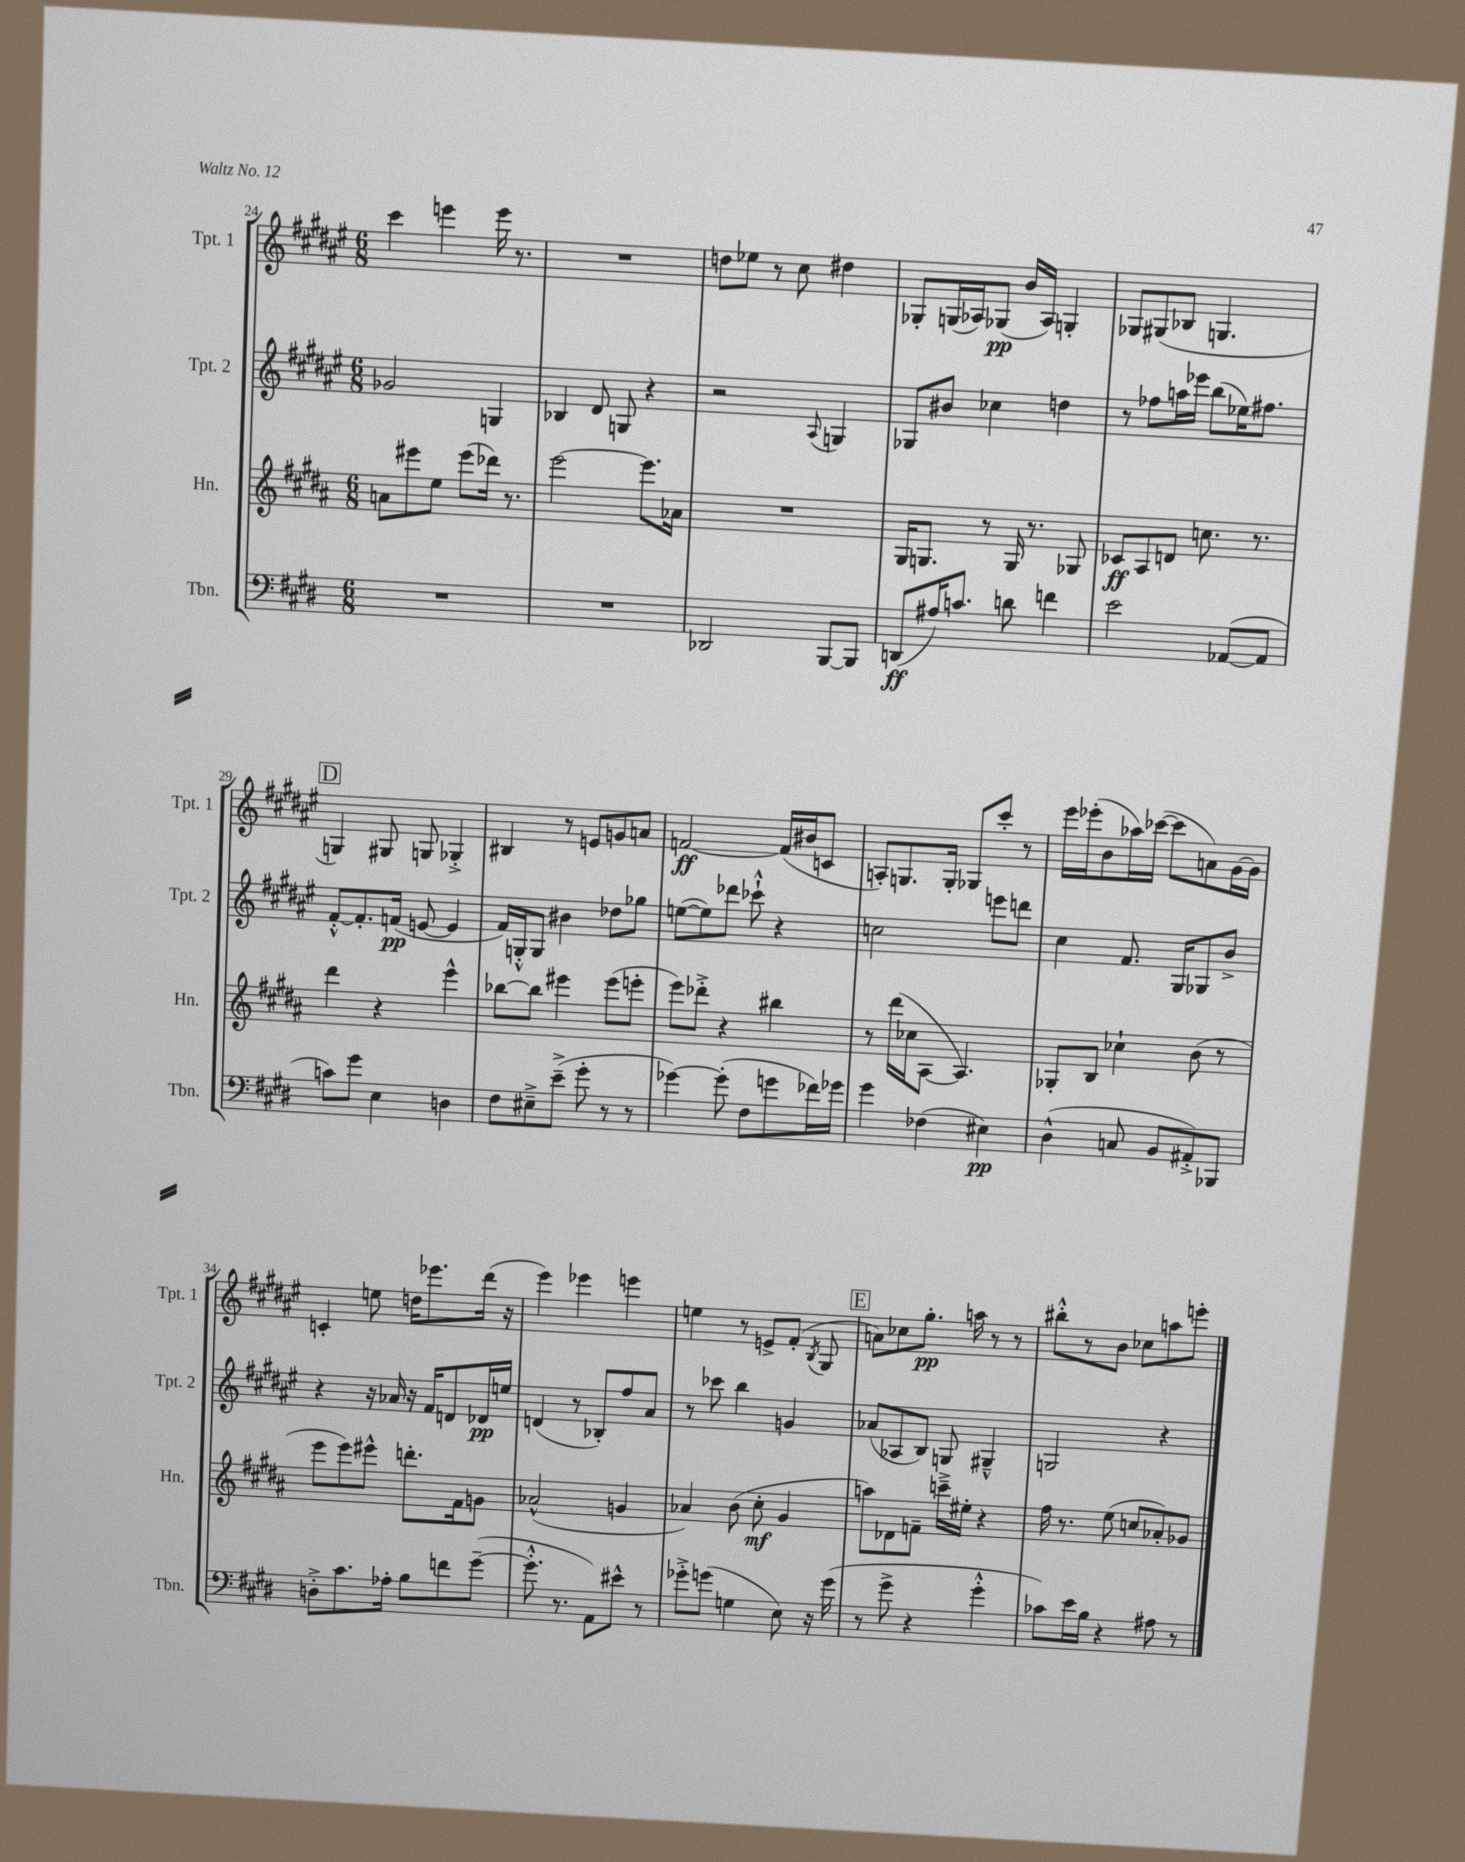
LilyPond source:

<<
\new StaffGroup <<
\new Staff = "s0" \with { instrumentName = "Tpt. 1" shortInstrumentName = "Tpt. 1" } {
    \clef treble \key fis \major \numericTimeSignature \time 6/8
    \autoBeamOff cis'''4 e'''4 e'''16 r8. |
    R2. |
    d''8[ ees''8] r8 cis''8 dis''4 |
    ges8[-. g16( aes16) ges8]\pp( b'16[ aes16]) g4-. |
    ges8[ gis8( bes8] g4. |
    \mark \markup { \box "D" } g4) gis8 g8 ges4-.-> |
    bis4 r8 e'8[ g'8 a'8] |
    f'2~\ff f'16[( bis'16 c'8] |
    a8[-.) g8. g16]-. ges8[ cis'''8]-. r8 |
    eis'''16[ ees'''16-.( b'8 aes''16) ces'''16]~( ces'''8[ a'8) gis'16~ gis'16] |
    c'4-. e''8 d''16[ ees'''8. dis'''16]( r16 |
    eis'''4) ees'''4 e'''4 |
    e''4 r8 e'8[-> fis'8]-.( \acciaccatura { b8 } gis8 |
    \mark \markup { \box "E" } a'8[) ces''8 gis''8.]-.\pp a''16 r8 r8 |
    bis''8[-.-^ r8 b'8] ces''8[ a''8 e'''8]-. \bar "|." |
}
\new Staff = "s1" \with { instrumentName = "Tpt. 2" shortInstrumentName = "Tpt. 2" } {
    \clef treble \key fis \major \numericTimeSignature \time 6/8
    \autoBeamOff ges'2 g4 |
    bes4 dis'8 g8 r4 |
    r2 \appoggiatura { ais8 } g4 |
    ges8[ bis'8] ces''4 d''4 |
    r8 fes''8[ a''16 ees'''16] b''8[( ees''16) fis''8.] |
    \mark \markup { \box "D" } fis'8[~-.-^ fis'8.-. f'16]\pp( e'8~ e'4 |
    fis'16[) g16-.-^ g8] bis'4 des''8[ ges''8] |
    e''8[~( e''8) des'''8] ces'''8-!-^ r4 |
    c''2 e'''8[ d'''8] |
    cis''4 fis'8. gis16[ ges8 b'8]-> |
    r4 r16 aes'16 r16 fis'16[ d'8 des'16\pp e''16] |
    d'4( r8 bes8[-.) fis''8 ais'8] |
    r8 ces'''8 b''4 g'4 |
    \mark \markup { \box "E" } aes'8[( aes8 b8]) g8 gis4---^ |
    g2 r4 \bar "|." |
}
\new Staff = "s2" \with { instrumentName = "Hn." shortInstrumentName = "Hn." } {
    \clef treble \key b \major \numericTimeSignature \time 6/8
    \autoBeamOff a'8[ eis'''8 e''8] eis'''8[( des'''16]) r8. |
    e'''2~ e'''8.[ aes'16] |
    R2. |
    gis16[ g8.] r8 g16 r8. ges8 |
    ces'8[\ff ais8 d'8] c''8. r8. |
    \mark \markup { \box "D" } dis'''4 r4 e'''4-^ |
    bes''8[~ bes''8] eis'''4 eis'''8[( e'''8]-. |
    e'''8[) des'''8]-.-> r4 bis''4 |
    r8 dis'''16[( ces''16 ais8]~ ais4.) |
    ges8[-. b8] ces''4-! b'8( r8 |
    e'''8[ e'''8) eis'''8]-^ d'''8.[-. fis'16 g'8] |
    aes'2-^( g'4 |
    aes'4) b'8( cis''8-.\mf gis'4 |
    \mark \markup { \box "E" } a''8[) des'8 f'8]-- c'''16[---> eis''16]-. r4 |
    fis''16 r8. e''8( c''8[ aes'8-.) ges'8] \bar "|." |
}
\new Staff = "s3" \with { instrumentName = "Tbn." shortInstrumentName = "Tbn." } {
    \clef bass \key e \major \numericTimeSignature \time 6/8
    \autoBeamOff R2. |
    R2. |
    des,2 b,,8[~ b,,8] |
    d,8[\ff( ais16) c'8.] d'8 f'4 |
    e'2 aes,8[~( aes,8] |
    \mark \markup { \box "D" } c'8[) gis'8] e4 d4 |
    fis8[ eis8---> e'8]--->( gis'8-. r8 r8 |
    ges'4~) ges'8-.( fis8[ g'8 fes'16) ges'16] |
    gis'4 fes4( eis4\pp) |
    dis4-^( c8 b,8[ ais,8-.->) bes,,8] |
    d8[-.-> cis'8. aes16]-. b8[ f'8 gis'8]~--( |
    gis'8.-.-^ r8. a,8[) eis'8]-^ r8 |
    ges'8[-.-> g'8]( g4 e8) r16 g'16( |
    \mark \markup { \box "E" } r8 gis'8-> r4 gis'4-.-^ |
    ces'8[) e'16 b16] r4 ais8 r8 \bar "|." |
}
>>
>>
\layout { \context { \Score currentBarNumber = #24 } }
